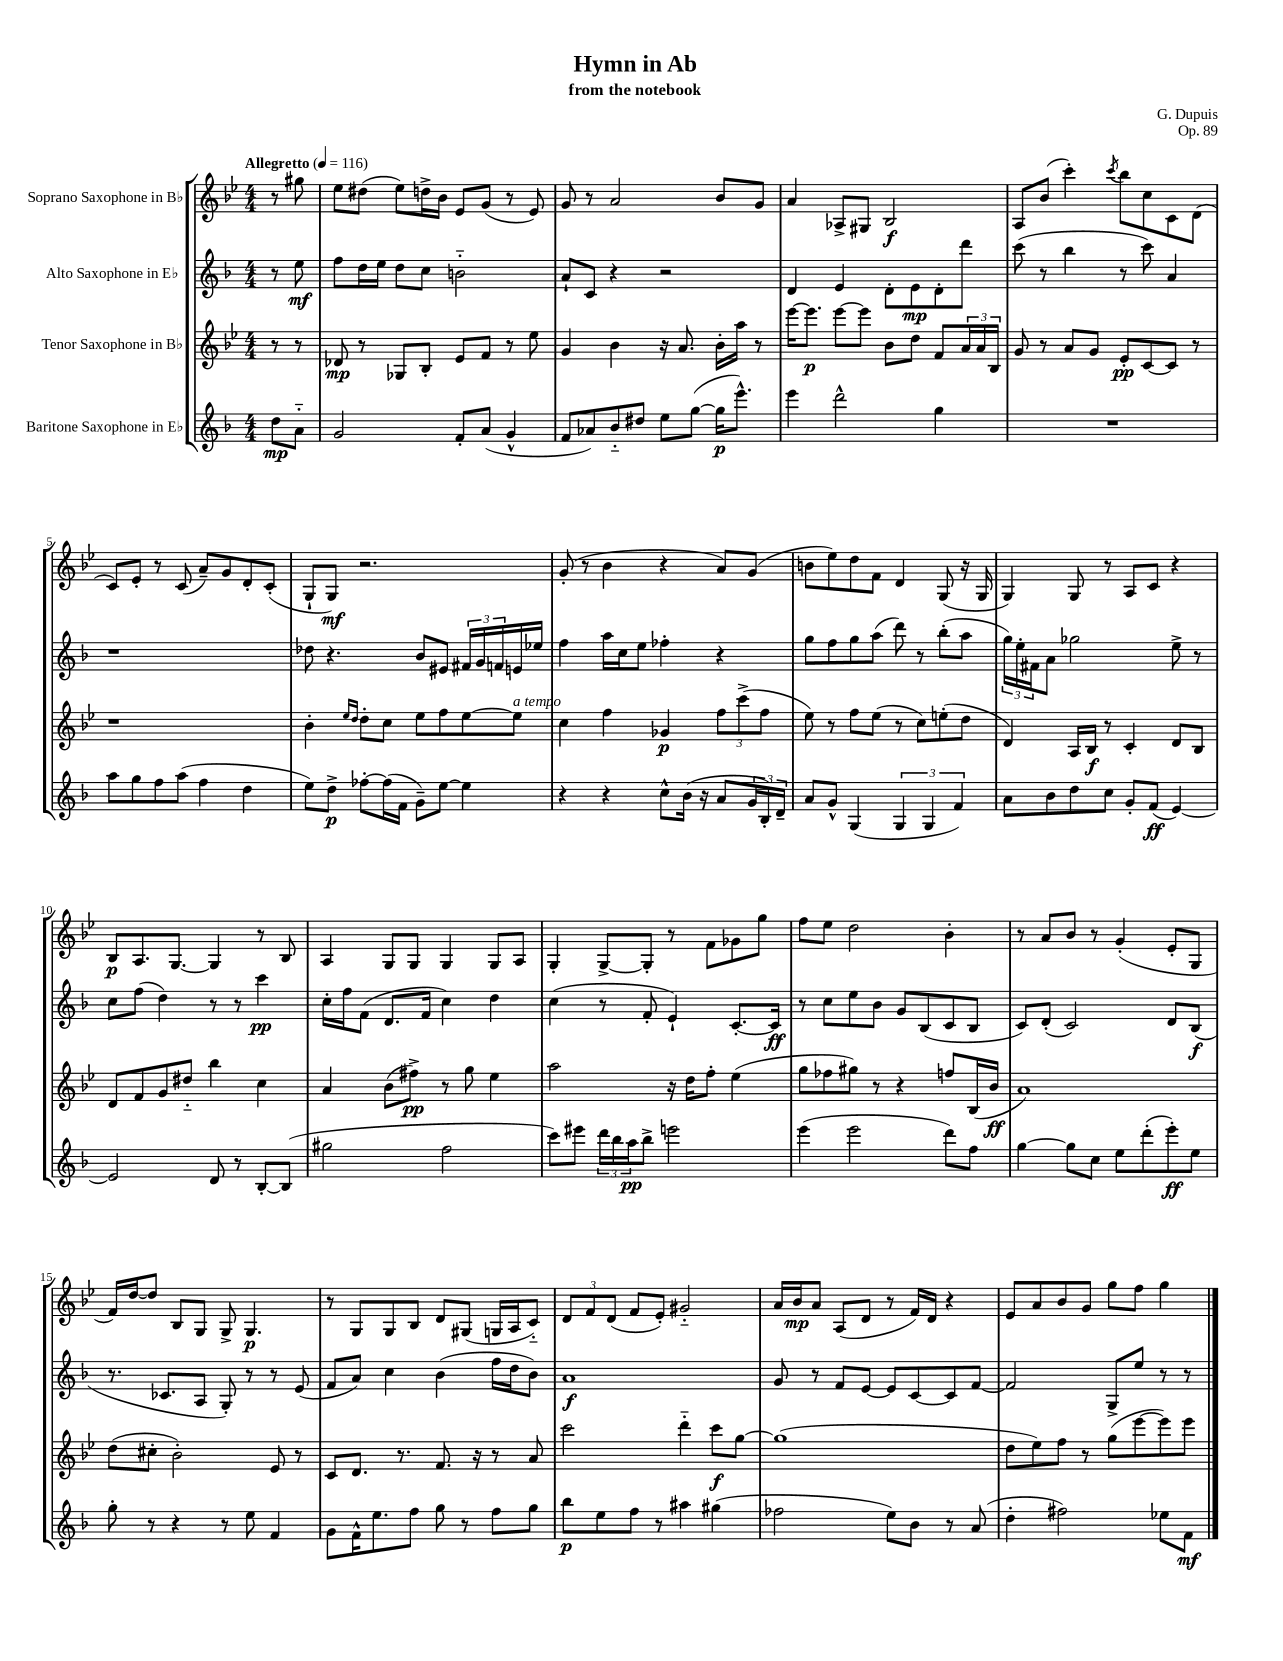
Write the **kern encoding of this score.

**kern	**dynam	**kern	**dynam	**kern	**dynam	**kern	**dynam
*part4	*part4	*part3	*part3	*part2	*part2	*part1	*part1
*staff4	*staff4	*staff3	*staff3	*staff2	*staff2	*staff1	*staff1
*I"Baritone Saxophone in E♭	*	*I"Tenor Saxophone in B♭	*	*I"Alto Saxophone in E♭	*	*I"Soprano Saxophone in B♭	*
*clefG2	*	*clefG2	*	*clefG2	*	*clefG2	*
*k[b-]	*	*k[b-e-]	*	*k[b-]	*	*k[b-e-]	*
*M4/4	*	*M4/4	*	*M4/4	*	*M4/4	*
*MM116	*	*MM116	*	*MM116	*	*MM116	*
=	=	=	=	=	=	=	=
!	!	!	!	!	!	!LO:TX:a:B:t=Allegretto	!
8dd\L	mp	8r	.	8r	.	8r	.
8a\J	.	8r	.	8ee\	mf	8gg#X\	.
=1	=1	=1	=1	=1	=1	=1	=1
2g/	.	8d-X/	mp	8ff\L	.	8ee-\L	.
.	.	8r	.	16dd\L	.	(8dd#X\J	.
.	.	.	.	16ee\JJ	.	.	.
.	.	8G-X/L	.	8dd\L	.	8ee-\L)	.
.	.	8B-'/J	.	8cc\J	.	16ddn^\L	.
.	.	.	.	.	.	16b-\JJ	.
8f'/L	.	8e-/L	.	2bn\	.	8e-/L	.
(8a/J	.	8f/J	.	.	.	(8g/J	.
4g^^/	.	8r	.	.	.	8r	.
.	.	8ee-\	.	.	.	8e-/)	.
=2	=2	=2	=2	=2	=2	=2	=2
8f/L	.	4g/	.	8a`/L	.	8g/	.
8a-X/)	.	.	.	8c/J	.	8r	.
8b-/	.	4b-\	.	4r	.	2a/	.
8dd#X/J	.	.	.	.	.	.	.
8ee\L	.	16r	.	2r	.	.	.
.	.	8.a/	.	.	.	.	.
([8gg\J	.	.	.	.	.	.	.
16gg\KL]	p	16b-'\LL	.	.	.	8b-/L	.
8.eee^^\J)	.	16aa\JJ	.	.	.	.	.
.	.	8r	.	.	.	8g/J	.
=3	=3	=3	=3	=3	=3	=3	=3
4eee\	.	[16eee-\KL	.	4d/	.	4a/	.
.	.	8.eee-\J]	p	.	.	.	.
2ddd^^\	.	[8eee-\L	.	4e/	.	8A-X^/L	.
.	.	8eee-\J]	.	.	.	8G#X/J	.
.	.	8b-\L	.	8d'\L	.	2B-/	f
.	.	8dd\J	.	8e\	mp	.	.
4gg\	.	8f/L	.	8d'\	.	.	.
.	.	24a/L	.	8ddd\J	.	.	.
.	.	24a/	.	.	.	.	.
.	.	24B-/JJ	.	.	.	.	.
=4	=4	=4	=4	=4	=4	=4	=4
1r	.	8g/	.	(8ccc\	.	8A/L	.
.	.	8r	.	8r	.	(8b-/J	.
.	.	8a/L	.	4bb-\	.	4ccc'\)	.
.	.	8g/J	.	.	.	.	.
.	.	.	.	.	.	8qccc/	.
.	.	8e-'/L	pp	8r	.	8bb-\L	.
.	.	[8c/	.	8ccc\)	.	8cc\	.
.	.	8c/J]	.	4a/	.	8c\	.
.	.	8r	.	.	.	(8d\J	.
!!LO:LB:g=z
=5	=5	=5	=5	=5	=5	=5	=5
8aa\L	.	1r	.	1r	.	8c/L)	.
8gg\	.	.	.	.	.	8e-'/J	.
8ff\	.	.	.	.	.	8r	.
(8aa\J	.	.	.	.	.	(8c/	.
4ff\	.	.	.	.	.	8a~/L)	.
.	.	.	.	.	.	8g/	.
4dd\	.	.	.	.	.	8d'/	.
.	.	.	.	.	.	(8c'/J	.
=6	=6	=6	=6	=6	=6	=6	=6
8ee\L)	.	4b-'\	.	8dd-X\	.	8G`/L	.
8dd^\J	p	.	.	4.r	.	8G/J)	mf
.	.	16qqee-/LL	.	.	.	.	.
.	.	16qqdd/JJ	.	.	.	.	.
[8ff-X'\L	.	8dd'\L	.	.	.	2.r	.
(16ff-\L]	.	8cc\J	.	.	.	.	.
16f\JJ	.	.	.	.	.	.	.
8g~\L)	.	8ee-\L	.	8b-/L	.	.	.
[8ee\J	.	8ff\	.	8e#X/J	.	.	.
4ee\]	.	[8ee-\	.	24f#X/LL	.	.	.
.	.	.	.	24g/	.	.	.
.	.	.	.	24fn/	.	.	.
!	!	!LO:TX:a:i:t=a tempo	!	!	!	!	!
.	.	8ee-\J]	.	16en/	.	.	.
.	.	.	.	16ee-X/JJ	.	.	.
=7	=7	=7	=7	=7	=7	=7	=7
4r	.	4cc\	.	4ff\	.	(8g'/	.
.	.	.	.	.	.	8r	.
4r	.	4ff\	.	16aa\LL	.	4b-\	.
.	.	.	.	16cc\J	.	.	.
.	.	.	.	8ee\J	.	.	.
8cc^^\L	.	4g-X/	p	4ff-X'\	.	4r	.
(16b-\Jk	.	.	.	.	.	.	.
16r	.	.	.	.	.	.	.
8a/L	.	12ff\L	.	4r	.	8a/L)	.
.	.	(12ccc^\	.	.	.	.	.
24g/L	.	.	.	.	.	(8g/J	.
24B-'/)	.	12ff\J	.	.	.	.	.
24d~/JJ	.	.	.	.	.	.	.
=8	=8	=8	=8	=8	=8	=8	=8
8a/L	.	8ee-\)	.	8gg\L	.	8bn\L	.
8g^^/J	.	8r	.	8ff\	.	8ee-\)	.
(4G/	.	8ff\L	.	8gg\	.	8dd\	.
.	.	(8ee-\J	.	(8aa\J	.	8f\J	.
6G/	.	8r	.	8ddd\)	.	4d/	.
.	.	8cc\L)	.	8r	.	.	.
6G/	.	.	.	.	.	.	.
.	.	(8een'\	.	(8bb-'\L	.	(8G/	.
6f/)	.	.	.	.	.	.	.
.	.	8dd\J	.	8aa\J	.	16r	.
.	.	.	.	.	.	16G/	.
=9	=9	=9	=9	=9	=9	=9	=9
8a\L	.	4d/)	.	24gg\LL)	.	4G/)	.
.	.	.	.	24ee'\	.	.	.
.	.	.	.	24f#X\J	.	.	.
8b-\	.	.	.	8a\J	.	.	.
8dd\	.	16A/LL	.	2gg-X\	.	8G/	.
.	.	16B-/JJ	f	.	.	.	.
8cc\J	.	8r	.	.	.	8r	.
8g'/L	.	4c'/	.	.	.	8A/L	.
(8f/J	ff	.	.	.	.	8c/J	.
[4e/)	.	8d/L	.	8ee^\	.	4r	.
.	.	8B-/J	.	8r	.	.	.
!!LO:LB:g=z
=10	=10	=10	=10	=10	=10	=10	=10
2e/]	.	8d/L	.	8cc\L	.	8B-/L	p
.	.	8f/	.	(8ff\J	.	8.A/	.
.	.	8g/	.	4dd\)	.	.	.
.	.	.	.	.	.	[8.G/J	.
.	.	8dd#X/J	.	.	.	.	.
8d/	.	4bb-\	.	8r	.	4G/]	.
8r	.	.	.	8r	.	.	.
[8B-'/L	.	4cc\	.	4ccc\	pp	8r	.
(8B-/J]	.	.	.	.	.	8B-/	.
=11	=11	=11	=11	=11	=11	=11	=11
2gg#X\	.	4a/	.	16cc'\LL	.	4A/	.
.	.	.	.	16ff\J	.	.	.
.	.	.	.	(8f\J	.	.	.
.	.	(8b-\L	.	8.d/L	.	8G/L	.
.	.	8ff#X^\J)	pp	.	.	8G/J	.
.	.	.	.	16f/Jk	.	.	.
2ff\	.	8r	.	4cc\)	.	4G/	.
.	.	8gg\	.	.	.	.	.
.	.	4ee-\	.	4dd\	.	8G/L	.
.	.	.	.	.	.	8A/J	.
=12	=12	=12	=12	=12	=12	=12	=12
8ccc\L)	.	2aa\	.	(4cc\	.	4G'/	.
8eee#X\J	.	.	.	.	.	.	.
24ddd\LL	.	.	.	8r	.	[8G^/L	.
24bb-\	.	.	.	.	.	.	.
24aa\J	pp	.	.	.	.	.	.
8bb-^\J	.	.	.	8f'/	.	8G'/J]	.
2eeen\	.	16r	.	4e`/)	.	8r	.
.	.	16dd\KL	.	.	.	.	.
.	.	8ff'\J	.	.	.	8f\L	.
.	.	(4ee-\	.	[8.c'/L	.	8g-X\	.
.	.	.	.	.	.	8gg\J	.
.	.	.	.	16c/Jk]	ff	.	.
=13	=13	=13	=13	=13	=13	=13	=13
(4eee\	.	8gg\L	.	8r	.	8ff\L	.
.	.	8ff-X\	.	8cc\L	.	8ee-\J	.
2eee\	.	8gg#X\J)	.	8ee\	.	2dd\	.
.	.	8r	.	8b-\J	.	.	.
.	.	4r	.	8g/L	.	.	.
.	.	.	.	(8B-/	.	.	.
8ddd\L)	.	8ffn/L	.	8c/	.	4b-'\	.
8ff\J	.	(16B-/L	.	8B-/J	.	.	.
.	.	16b-/JJ	ff	.	.	.	.
=14	=14	=14	=14	=14	=14	=14	=14
[4gg\	.	1a)	.	8c/L)	.	8r	.
.	.	.	.	(8d'/J	.	8a/L	.
8gg\L]	.	.	.	2c/)	.	8b-/J	.
8cc\J	.	.	.	.	.	8r	.
8ee\L	.	.	.	.	.	(4g'/	.
(8ddd'\	.	.	.	.	.	.	.
8eee'\)	ff	.	.	8d/L	.	8e-'/L	.
8ee\J	.	.	.	(8B-/J	f	8G/J	.
!!LO:LB:g=z
=15	=15	=15	=15	=15	=15	=15	=15
8gg'\	.	(8dd\L	.	8.r	.	16f/LL)	.
.	.	.	.	.	.	[16dd/J	.
8r	.	8cc#X'\J	.	.	.	8dd/J]	.
.	.	.	.	8.c-X/L	.	.	.
4r	.	2b-'\)	.	.	.	8B-/L	.
.	.	.	.	8A/J	.	8G/J	.
8r	.	.	.	8G'/)	.	8G^/	.
8ee\	.	.	.	8r	.	4.G/	p
4f/	.	8e-/	.	8r	.	.	.
.	.	8r	.	(8e/	.	.	.
=16	=16	=16	=16	=16	=16	=16	=16
8g\L	.	8c/L	.	8f/L	.	8r	.
16f^^\K	.	8.d/J	.	8a/J)	.	8G/L	.
8.ee\	.	.	.	.	.	.	.
.	.	.	.	4cc\	.	8G/	.
.	.	8.r	.	.	.	.	.
8ff\J	.	.	.	.	.	8B-/J	.
8gg\	.	8.f/	.	(4b-\	.	8d/L	.
8r	.	.	.	.	.	(8G#X/J	.
.	.	16r	.	.	.	.	.
8ff\L	.	8r	.	16ff\LL	.	16Gn/LL	.
.	.	.	.	16dd\J	.	16A/J	.
8gg\J	.	8a/	.	8b-\J)	.	8c/J)	.
=17	=17	=17	=17	=17	=17	=17	=17
8bb-\L	p	2ccc\	.	1a	f	12d/L	.
.	.	.	.	.	.	12f/	.
8ee\	.	.	.	.	.	.	.
.	.	.	.	.	.	(12d/J	.
8ff\J	.	.	.	.	.	8f/L	.
8r	.	.	.	.	.	8e-'/J)	.
4aa#X\	.	4ddd\	.	.	.	2g#X/	.
(4gg#X\	.	8ccc\L	f	.	.	.	.
.	.	[8gg\J	.	.	.	.	.
=18	=18	=18	=18	=18	=18	=18	=18
2ff-X\	.	(1gg]	.	8g/	.	16a/LL	.
.	.	.	.	.	.	16b-/J	mp
.	.	.	.	8r	.	8a/J	.
.	.	.	.	8f/L	.	(8A/L	.
.	.	.	.	[8e/J	.	8d/J	.
8ee\L)	.	.	.	8e/L]	.	8r	.
8b-\J	.	.	.	[8c/	.	16f/LL)	.
.	.	.	.	.	.	16d/JJ	.
8r	.	.	.	8c/]	.	4r	.
(8a/	.	.	.	[8f/J	.	.	.
=19	=19	=19	=19	=19	=19	=19	=19
4dd'\	.	8dd\L	.	2f/]	.	8e-/L	.
.	.	8ee-\)	.	.	.	8a/	.
2ff#X\)	.	8ff\J	.	.	.	8b-/	.
.	.	8r	.	.	.	8g/J	.
.	.	(8gg\L	.	8G^/L	.	8gg\L	.
.	.	[8eee-\	.	8ee/J	.	8ff\J	.
8ee-X\L	.	8eee-\])	.	8r	.	4gg\	.
8f\J	mf	8eee-\J	.	8r	.	.	.
==	==	==	==	==	==	==	==
*-	*-	*-	*-	*-	*-	*-	*-
